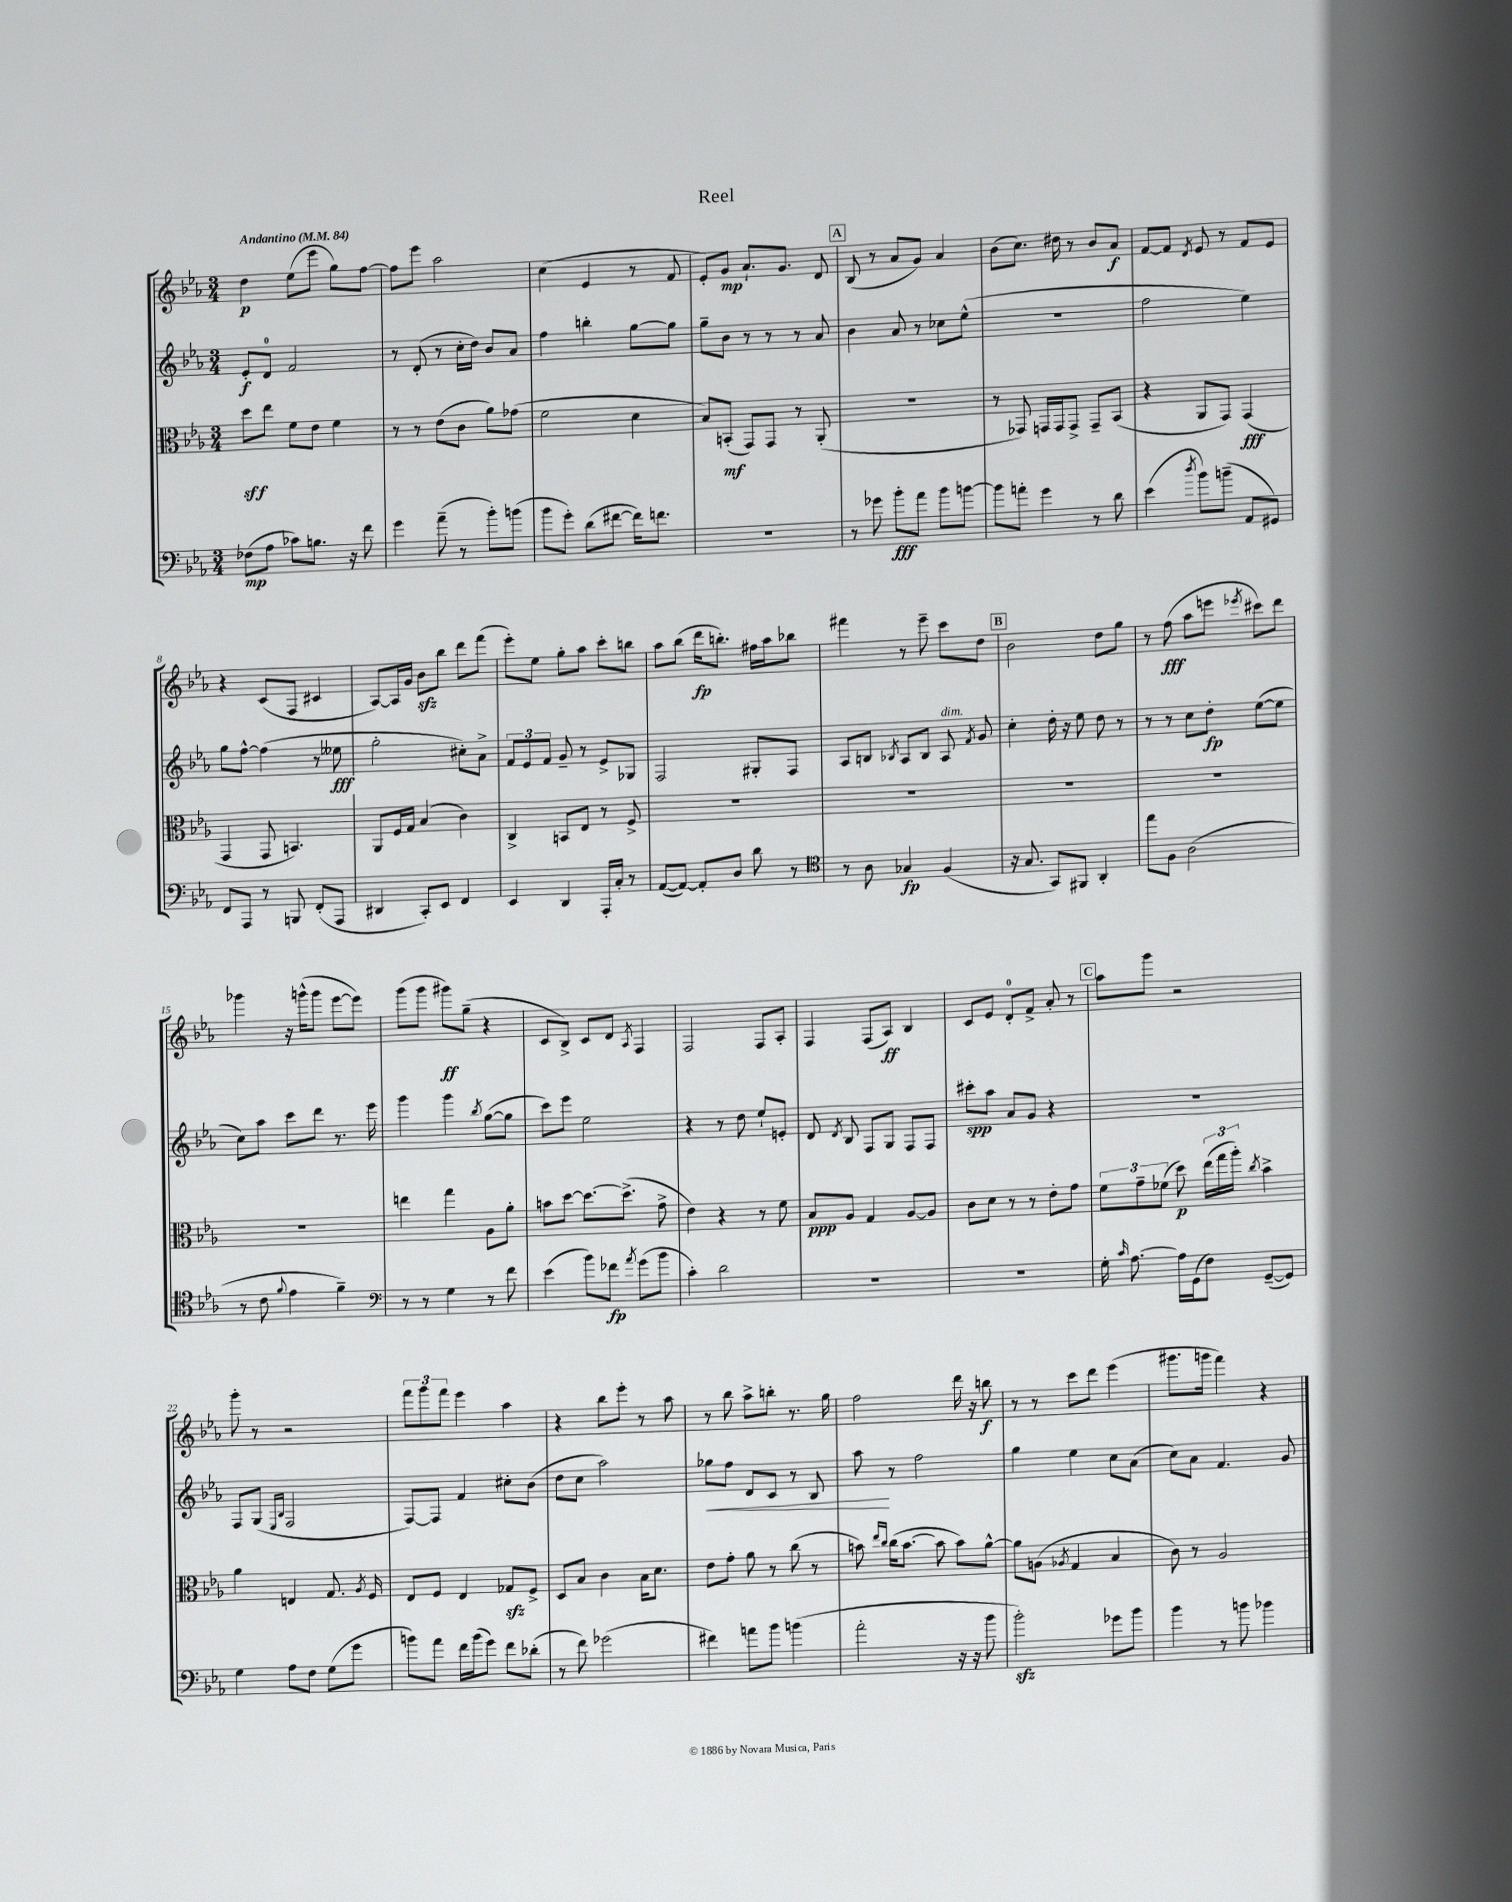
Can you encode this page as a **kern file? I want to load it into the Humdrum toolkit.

**kern	**kern	**kern	**kern
*staff4	*staff3	*staff2	*staff1
*clefF4	*clefC3	*clefG2	*clefG2
*k[b-e-a-]	*k[b-e-a-]	*k[b-e-a-]	*k[b-e-a-]
*M3/4	*M3/4	*M3/4	*M3/4
*MM84	*MM84	*MM84	*MM84
(8F-	8dd	8e-'	4dd
8A-	8ee-	8d	.
8c-)	8f	2f	(8ee-
8.B	8e-	.	8eee-
.	4f	.	8gg)
16r	.	.	.
8f	.	.	[8ff
=	=	=	=
4g	8r	8r	8ff]
.	8r	(8d'	8eee-
(8a-~	(8e-	8r	2aa-
8r	8c	16cc'	.
.	.	16dd)	.
8b-')	8a-)	8b-	.
(8b	(8g-	8a-	.
=	=	=	=
8b-	2f	4ff	(4cc
8g')	.	.	.
(8d	.	4bb'	4e-
[8f#	.	.	.
16f#])	4d	[8gg	8r
8.f	.	.	.
.	.	8gg]	8f
=	=	=	=
2.r	8B-)	8gg~	8e-')
.	(8BB'	8b-	8g
.	8GG)	8r	8.a-`
.	8GG	8r	.
.	.	.	8.g
.	8r	8r	.
.	(8AA-'	8a-	8d
=	=	=	=
8r	2.r	4b-	(8B-
8g-	.	.	8r
8b-'	.	8a-	8a-
8a-	.	8r	8g)
8b-	.	8cc-	4a-
[8b	.	(8ee-^^	.
=	=	=	=
8b]	8r	2.r	(8b-
8a'	8GG-)	.	8.cc)
4g	16GG	.	.
.	16GG	.	16dd#
.	8GG^	.	8r
8r	8GG~	.	8b-
8d	(8BB-	.	8a-
=	=	=	=
(4e-	4r	2ff	[8f
.	.	.	8f]
8qdd	.	.	8qd
8b-)	8AA-	.	8e-
(8b~	8GG)	.	8r
8AA-	(4GG	4ee-)	8f
8GG#)	.	.	8e-
=	=	=	=
8FF	4GG	8gg	4r
8AAA-	.	[8ff^^	.
8r	8GG	(4ff]	(8c
8BBB	4.BB)	.	8F
(8FF'	.	8r	4c#
8AAA-	.	8ee--	.
=	=	=	=
4DD#	8AA-	2gg'	[8A-)
.	16F	.	16A-]
.	16G	.	16g
8CC')	(4B-	.	8b-
8EE-	.	.	8bb-
4FF	4c)	8cc#')	8ddd
.	.	8a-^	(8fff
=	=	=	=
4EE-	4C^	12f	8eee-')
.	.	12e-	.
.	.	.	8ee-
.	.	12f	.
4DD	8BB	8g~	8gg'
.	8E-	8r	8aa-
16AAA-'	8r	8e-^	8ccc'
16C'	.	.	.
8r	8F^	8G-	8bb
=	=	=	=
([8AA-	2.r	2F	8aa-
8AA-_)	.	.	(8bb-
8AA-']	.	.	16ddd
.	.	.	8.bb')
8D	.	.	.
8d	.	8G#'	16ff#
.	.	.	16aa-
8r	.	8F	8bb-
=	=	=	=
*clefC4	*	*	*
8r	2.r	8A-	4fff#
8A-	.	8B	.
.	.	8qB-	.
4G-	.	8A-	8r
.	.	8B-	8eee-~
(4F	.	8A-	8ccc
.	.	8qf	.
.	.	8g	8dd
=	=	=	=
16r	2.r	4cc'	2b-
8.G	.	.	.
8GG)	.	16dd'	.
.	.	16r	.
8FF#	.	8ee-	.
4AA-'	.	8dd	8dd
.	.	8r	8gg
=	=	=	=
8ee-	2.r	8r	8r
8F	.	8r	(8ff
(2A-	.	8cc	8aa-
.	.	8dd'	8eee
.	.	.	8qeee-
.	.	([8ee-	8ccc#)
.	.	8ee-]	8ddd
=	=	=	=
8r	2.r	8cc)	4ggg-
8c	.	8aa-	.
8qqf	.	.	.
4e-	.	8ccc	16r
.	.	.	(16ggg^^
.	.	8ddd	8ggg
4f~)	.	8.r	[8eee-
.	.	.	8eee-])
.	.	16eee-	.
=	=	=	=
*clefF4	*	*	*
8r	4ee	4ggg	(8ggg
8r	.	.	8ggg
4G	4gg	4ggg	8ggg#)
.	.	.	(8gg~
.	.	8qbb-	.
8r	8A-	([8gg	4r
8f	8a-'	8gg]	.
=	=	=	=
(4e-	8b	8ccc)	8c
.	[8dd	8eee-	8B-^)
8b-)	8.dd_	2ee-	8c
8f-	.	.	8d
.	(8.dd^]	.	.
8qa-	.	.	8qA-
(8g	.	.	4F
8b-	8g^	.	.
=	=	=	=
4c')	4e-)	4r	2F
2d	4r	8r	.
.	.	8dd	.
.	8r	8ee-`	8F
.	8f	8e'	8A-'
=	=	=	=
2.r	8B-	8d	4F
.	.	8qd	.
.	8A-	8B-	.
.	4G	8F	(8F
.	.	8G	8A-)
.	[8A-	8F	4B-
.	8A-]	8F	.
=	=	=	=
2.r	8c	8ccc#'	8c
.	8d	8aa-	8e-
.	8r	8a-	8d'
.	8r	8g	8f^
.	8e-'	4r	8a-'
.	8g	.	8r
=	=	=	=
16G'	12f	2.r	8aa-
16qqc	.	.	.
[8.A-	.	.	.
.	12g~	.	.
.	.	.	8ggg
.	(12f-	.	.
16A-]	8dd)	.	2r
(16GG	.	.	.
8F)	(24ee-	.	.
.	24gg	.	.
.	24aa-')	.	.
.	8qcc	.	.
([8GG~	4b-^	.	.
8GG])	.	.	.
=	=	=	=
4G	4a-	8F	8ggg'
.	.	(8G	8r
.	.	16qqE-	.
.	.	16qqB-	.
8A-	4E	2F	2r
8F	.	.	.
(8G	8.G	.	.
8g	.	.	.
.	8qA-	.	.
.	16F	.	.
=	=	=	=
8b)	8E-	[8F)	12fff
.	.	.	12ggg
8a-	8F	8F]	.
.	.	.	12fff
16f	4E-	4f	4eee-
(16b	.	.	.
8g)	.	.	.
8f	8G-	8cc#'	4aa-
(8d-'	8F^	(8b-	.
=	=	=	=
8r	8D	8dd	4r
8f)	8B-	8cc	.
(2g-	4c	2aa-)	8bb-
.	.	.	8eee-'
.	16B-	.	8r
.	8.d	.	.
.	.	.	8aa-
=	=	=	=
4f#)	8e-	8gg-	8r
.	8g'	8ff	8bb-
8a	8a-	8d	8aa-^
8b-	8r	8c	8bb'
(4b	(8cc	8r	8.r
.	8r	8B-	.
.	.	.	16gg
=	=	=	=
2a-'	8b)	8aa-	2ff
.	16qqee-	.	.
.	16qqcc	.	.
.	(16cc	8r	.
.	[8.b	.	.
.	.	2ff	.
.	8b]	.	.
16r	8b)	.	16ddd
16r	.	.	16r
8b-	[8a-^^	.	8bb
=	=	=	=
2b-')	8a-]	4gg	8r
.	(8A	.	8r
.	8qA-	.	.
.	4G	4ee-	8ccc
.	.	.	8ddd
8g-	4B-	8cc	(4eee-
8b-	.	(8a-	.
=	=	=	=
4b-	8c)	8cc)	8.ggg#
.	8r	8a-	.
.	.	.	16ggg
8r	2A-	4.f	4fff)
8b	.	.	.
4b-	.	.	4r
.	.	8g	.
==	==	==	==
*-	*-	*-	*-
